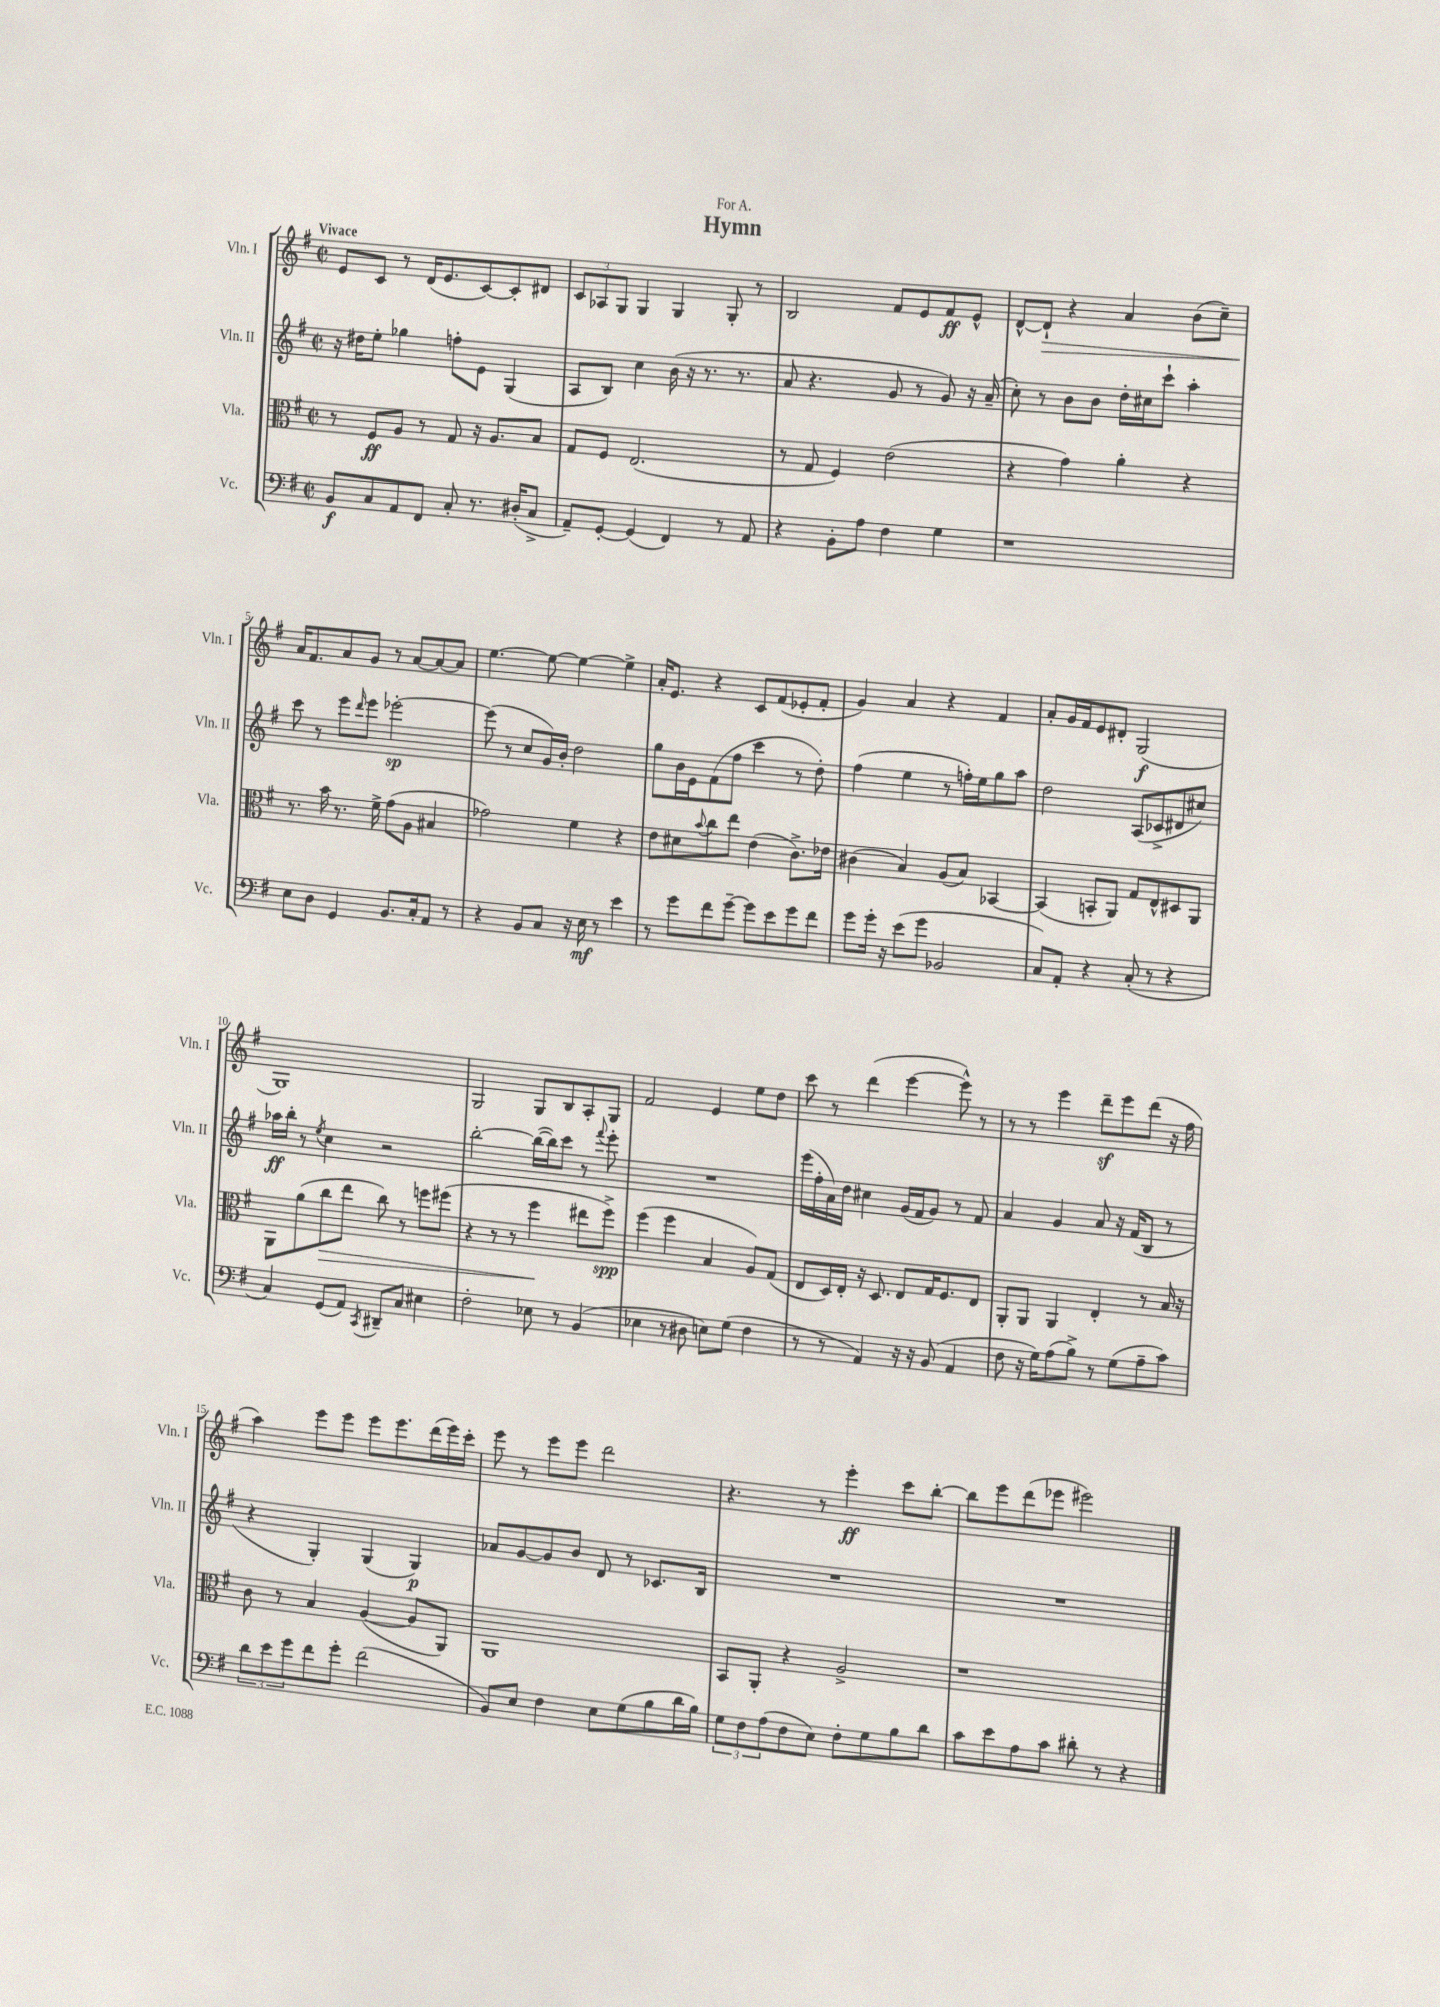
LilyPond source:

\header { title = "Hymn" dedication = "For A." }
<<
\new StaffGroup <<
\new Staff = "s0" \with { instrumentName = "Vln. I" shortInstrumentName = "Vln. I" } {
    \clef treble \key g \major \defaultTimeSignature \time 2/2 \tempo "Vivace"
    e'8 c'8 r8 d'16( e'8. c'8~) c'8-. dis'8 |
    \tuplet 3/2 { c'8 aes8 g8 } g4 g4 g8-. r8 |
    b2 fis'8 e'8 fis'8\ff e'8-^ |
    d'8~-^ d'8-!\> r4 a'4 b'8( c''8--) |
    a'16\! fis'8. a'8 g'8 r8 a'8~ a'8~ a'8 |
    e''4.~ e''8~ e''4~ e''4-> |
    a'16-. e'8. r4 c'8 fis'8( ees'8-. fis'8-. |
    g'4) a'4 r4 fis'4 |
    a'8-. g'16 fis'16 e'8 dis'8-. g2\f( |
    g1) |
    g2 g8 b8 a8-. g8 |
    fis'2 e'4 e''8 d''8 |
    c'''8 r8 d'''4( e'''4~ e'''8-^) r8 |
    r8 r8 e'''4 d'''8--\sf e'''8 d'''8( r16 fis''16 |
    a''4) e'''8 e'''8 e'''8 e'''8. d'''16( e'''16) c'''16-. |
    e'''8 r8 e'''8 e'''8 d'''2 |
    r4. r8 e'''4-.\ff c'''8 b''8~-. |
    b''8 e'''8 d'''8( ees'''8 eis'''2) \bar "|." |
}
\new Staff = "s1" \with { instrumentName = "Vln. II" shortInstrumentName = "Vln. II" } {
    \clef treble \key g \major \defaultTimeSignature \time 2/2
    r16 dis''16 e''8-. ges''4 f''8-. e'8 g4( |
    a8 b8) c''4 b'16( r16 r8. r8. |
    a'8 r4. g'8 r8 g'8) r16 a'16--( |
    c''8-.) r8 b'8 b'8 d''16-. cis''16 c'''8-! a''4-. |
    c'''8 r8 e'''8 \grace { d'''16 } e'''8 ees'''2~-.\sp |
    ees'''8( r8 c''8 g'16) b'16-. d''2 |
    g''8 b'16 e'16 fis'8( fis''8 c'''4 r8 d''8-.) |
    fis''4( e''4 r8 f''16-.) e''16 g''8 a''8 |
    d''2 a8( ces'8-> dis'8 cis''8) |
    aes''16\ff b''16-. r8 \acciaccatura { e''8 } c''4 r2 |
    b''2~-. b''16~( b''16) c'''8 r8 \appoggiatura { fis'''8 } e'''8-. |
    R1 |
    e'''16( fis''16-. a'16) d''16 cis''4 g'16( fis'16 g'8) r8 fis'8 |
    a'4 g'4 a'8 r16 fis'16( b8 r8 |
    r4 g4-.) g4( g4\p) |
    aes'8 g'8~ g'8 b'8 d'8 r8 ces'8. b16 |
    R1 |
    R1 \bar "|." |
}
\new Staff = "s2" \with { instrumentName = "Vla." shortInstrumentName = "Vla." } {
    \clef alto \key g \major \defaultTimeSignature \time 2/2
    r8 fis8\ff a8 r8 g8 r16 a8. b8 |
    g8 fis8 e2.( |
    r8 g8 fis4) e'2( |
    r4 g'4) a'4-. r4 |
    r8. b'16 r8. fis'16-> g'8( a8 bis4 |
    ges'2) fis'4 r4 |
    e'8 dis'8 \appoggiatura { b'8 } c''8 e''8 e'4( c'8.->) ees'16 |
    cis'4( b4) a8( b8) bes,4~ |
    bes,4( b,8-. a,8) g8 e8-^ dis8 a,8 |
    a,8 a'8( c''8\> e''8 c''8) r8 f''8 fis''8( |
    r4 r8 r8 fis''4\! eis''8 fis''8->\spp) |
    fis''4( fis''4 b4 a8) g8( |
    e8 d16) e16-. r16 d8. e8 g16 fis8. e8 |
    a,8-. a,8 a,4 e4-. r8 b16 r16 |
    c'8 r8 b4 a4~( a8 a,8) |
    a,1 |
    b,8 a,8-. r4 a2-> |
    r1 \bar "|." |
}
\new Staff = "s3" \with { instrumentName = "Vc." shortInstrumentName = "Vc." } {
    \clef bass \key g \major \defaultTimeSignature \time 2/2
    b,8\f c8 a,8 fis,8 c8-. r8. dis16-.( c8-> |
    a,8--) g,8~-. g,4( fis,4) r8 a,8 |
    r4 b,8-. a8 fis4 g4 |
    r1 |
    e8 d8 g,4 b,8. c16-. a,8 r8 |
    r4 b,8 c8 r16 e16\mf r8 e'4 |
    r8 g'8 fis'8 g'8~-- g'8 e'8 g'8 fis'8 |
    g'8 g'16-. r16 e'8( g'8 bes,2 |
    c8) a,8-. r4 c8-.( r8 r4 |
    c4) g,8( a,8) \acciaccatura { c,8 } dis,8-- c8 eis4 |
    fis2-. ees8 r8 b,4( |
    ees4 r8 dis8 e8) g8( fis4 |
    r8 r8 a,4) r16 r16 b,8( a,4 |
    fis8 r16 g16) a8( b8->) r8 g8( a8-- c'8) |
    \tuplet 3/2 { d'8 e'8 g'8 } fis'8 g'8-. fis'2( |
    b,8) e8 fis4 e8 g8( b8 d'16 b16) |
    \tuplet 3/2 { g8 fis8 a8( } fis8 e8) fis8-. g8 b8 d'8 |
    c'8 e'8 a8 c'8 dis'8-. r8 r4 \bar "|." |
}
>>
>>
